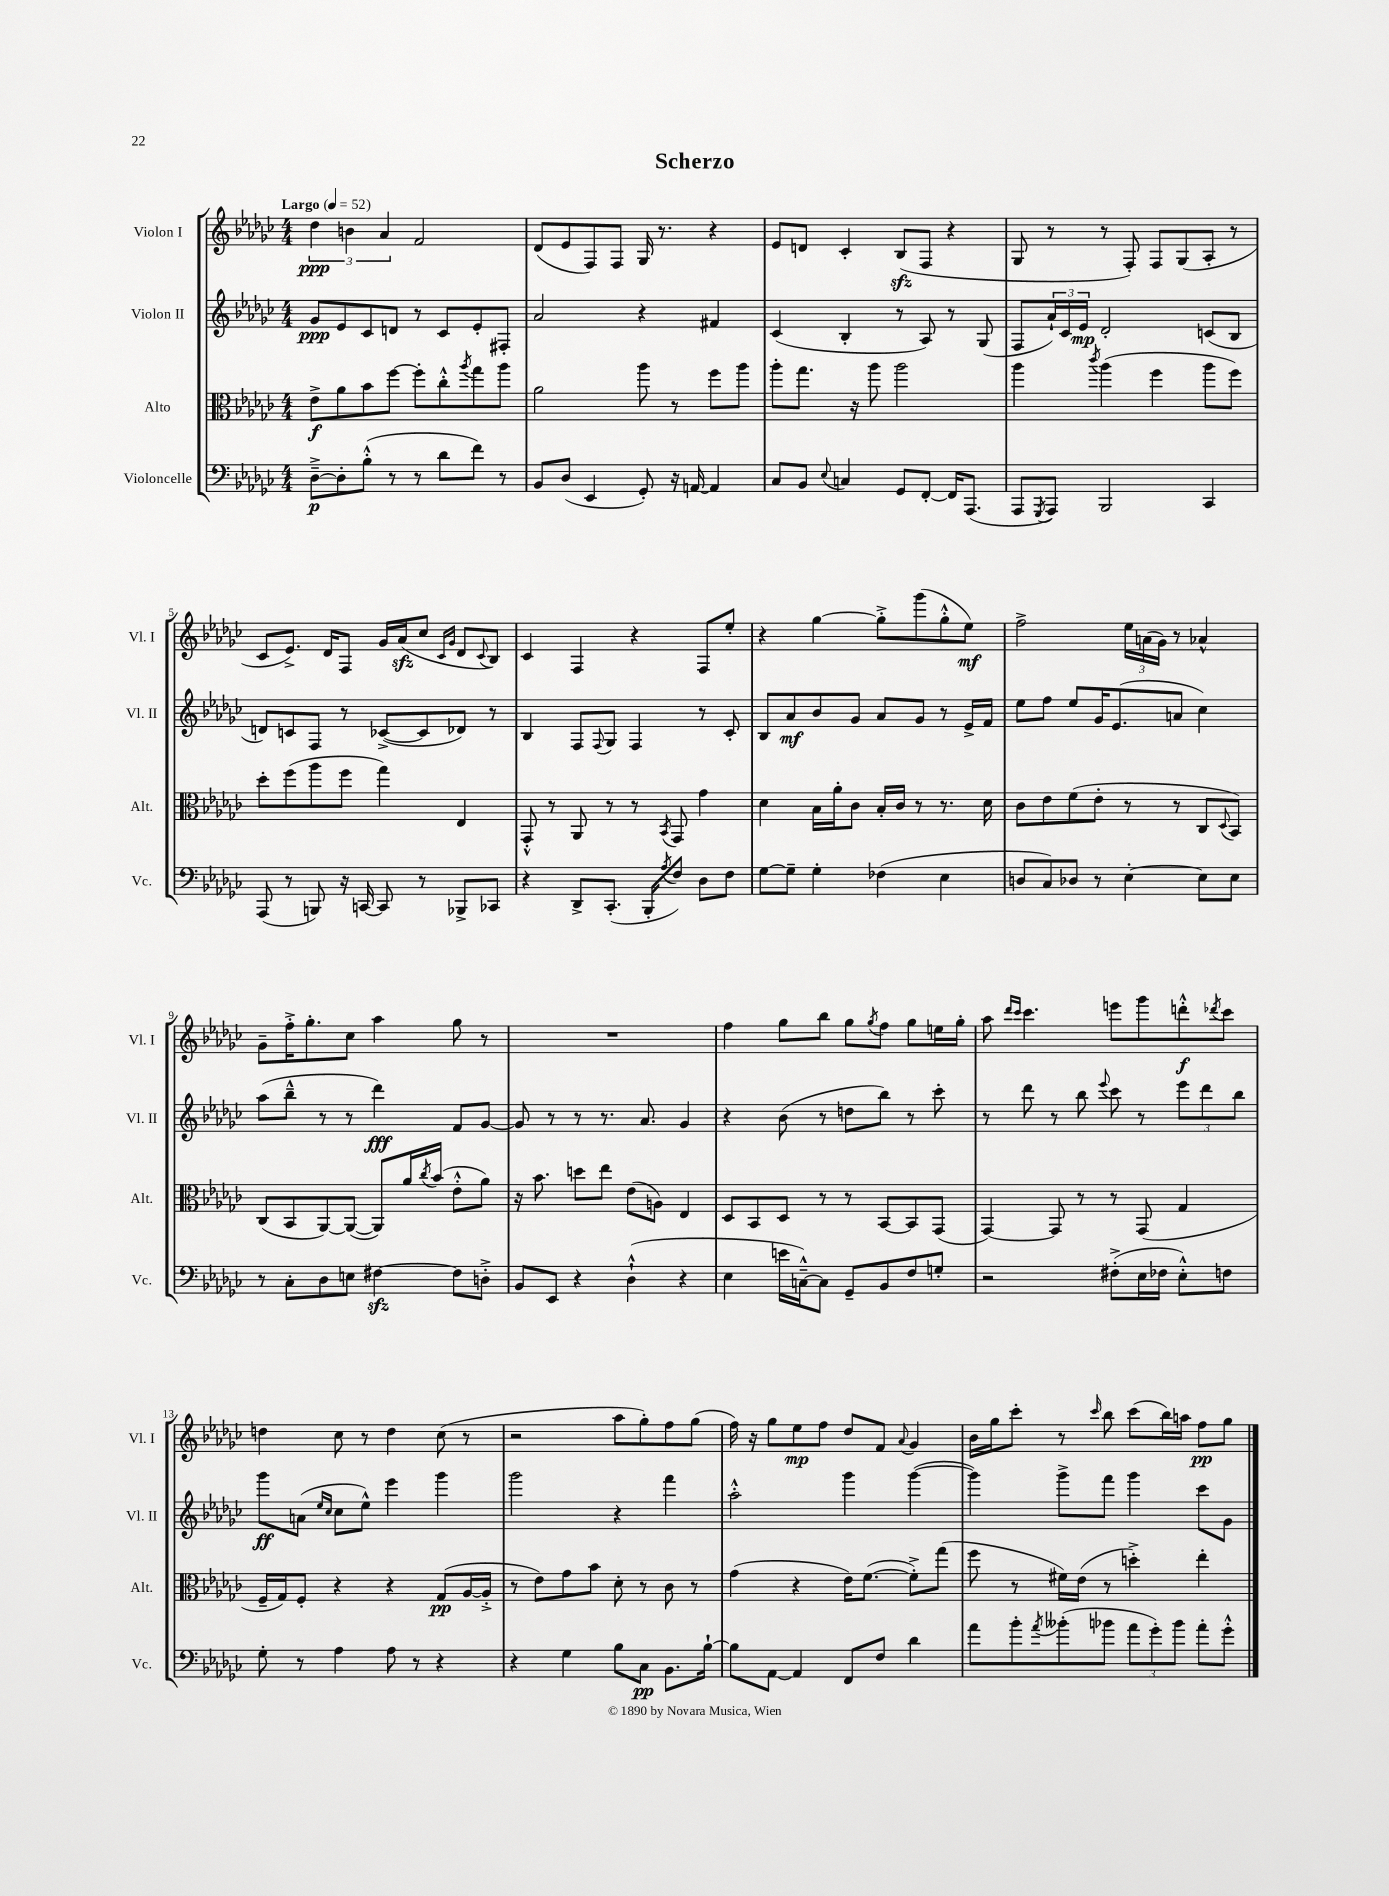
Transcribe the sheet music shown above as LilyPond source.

\header { title = "Scherzo" }
<<
\new StaffGroup <<
\new Staff = "s0" \with { instrumentName = "Violon I" shortInstrumentName = "Vl. I" } {
    \clef treble \key ges \major \numericTimeSignature \time 4/4 \tempo "Largo" 4 = 52
    \tuplet 3/2 { des''4\ppp b'4 aes'4 } f'2 |
    des'8( ees'8 f8) f8 ges16 r8. r4 |
    ees'8 d'8 ces'4-. bes8\sfz( f8 r4 |
    ges8 r8 r8 f8-.) f8 ges8( aes8-. r8 |
    ces'8 ees'8.->) des'16 f8 ges'16 aes'16\sfz( ces''8 \grace { ces'16 ges'16 } des'8 \appoggiatura { ces'8 } bes8) |
    ces'4 f4 r4 f8 ees''8-. |
    r4 ges''4~ ges''8-.-> ges'''8( ges''8-.-^ ees''8\mf) |
    f''2-> \tuplet 3/2 { ees''16 a'16( ges'16) } r8 aes'4-^ |
    ges'8-- f''16-.-> ges''8.-. ces''8 aes''4 ges''8 r8 |
    R1 |
    f''4 ges''8 bes''8 ges''8 \acciaccatura { ges''8 } f''8 ges''8 e''16 ges''16-. |
    aes''8 \grace { des'''16 ces'''16 } ces'''4. e'''8 ges'''8 d'''8-.-^\f \acciaccatura { des'''8 } ces'''8 |
    d''4 ces''8 r8 d''4 ces''8( r8 |
    r2 aes''8 ges''8-.) f''8 ges''8( |
    f''16) r16 ges''8 ees''8\mp f''8 des''8 f'8 \appoggiatura { aes'8 } ges'4 |
    bes'16 ges''16 ces'''8-. r8 \grace { ces'''16 } bes''8 ces'''8( bes''16) a''16 f''8\pp ges''8 \bar "|." |
}
\new Staff = "s1" \with { instrumentName = "Violon II" shortInstrumentName = "Vl. II" } {
    \clef treble \key ges \major \numericTimeSignature \time 4/4
    ges'8\ppp ees'8 ces'8 d'8 r8 ces'8 ees'8-. fis8-. |
    aes'2 r4 fis'4 |
    ces'4( bes4-. r8 aes8) r8 ges8( |
    f8 \tuplet 3/2 { aes'16-!) ces'16 ees'16\mp } des'2-. c'8( bes8 |
    d'8) c'8 f8 r8 ces'8~->( ces'8 des'8) r8 |
    bes4 f8 \appoggiatura { f8 } ges8 f4 r8 ces'8-. |
    bes8 aes'8\mf bes'8 ges'8 aes'8 ges'8 r8 ees'16-> f'16 |
    ees''8 f''8 ees''8 ges'16 ees'8.( a'8 ces''4) |
    aes''8( bes''8---^ r8 r8 des'''4\fff) f'8 ges'8~ |
    ges'8 r8 r8 r8. aes'8. ges'4 |
    r4 bes'8( r8 d''8 bes''8) r8 ces'''8-. |
    r8 des'''8 r8 bes''8 \appoggiatura { ees'''8 } ces'''8 r8 \tuplet 3/2 { ees'''8 des'''8 bes''8 } |
    ges'''8\ff a'8( \grace { ees''16 ces''16 } ces''8 ees''8-^) ees'''4 ges'''4 |
    ges'''2 r4 f'''4 |
    aes''2-.-^ ges'''4 ges'''4~( |
    ges'''4) ges'''8-> f'''8 ges'''4 ces'''8 ges'8 \bar "|." |
}
\new Staff = "s2" \with { instrumentName = "Alto" shortInstrumentName = "Alt." } {
    \clef alto \key ges \major \numericTimeSignature \time 4/4
    ees'8->\f aes'8 bes'8 f''8~ f''8-. ces''8-.-^ \acciaccatura { aes''8 } ges''8 aes''8 |
    aes'2 aes''8 r8 f''8 aes''8 |
    aes''8-. ges''8. r16 aes''8 aes''2 |
    aes''4 \acciaccatura { ces'''8 } aes''4( f''4 aes''8 f''8) |
    des''8-. f''8( aes''8 f''8 ges''4) ees4 |
    ges,8-.-^ r8 aes,8 r8 r8 \acciaccatura { bes,8 } ges,8 ges'4 |
    des'4 bes16 aes'16-. ces'8 bes16-. ces'16 r8 r8. des'16 |
    ces'8 ees'8 f'8( ees'8-. r8 r8 ces8 \appoggiatura { des8 } bes,8) |
    ces8( bes,8 aes,8~) aes,8~( aes,8) aes'16 \acciaccatura { ces''8 } bes'16( ees'8-.-^ aes'8) |
    r16 bes'8. d''8 ees''8 ees'8( a8) ees4 |
    des8 bes,8 des8 r8 r8 bes,8~ bes,8 ges,8( |
    ges,4~) ges,8 r8 r8 ges,8( ges4 |
    f16-- ges16) f8-. r4 r4 ges8\pp( aes16~ aes16-.-> |
    r8 ees'8) ges'8 bes'8 des'8-. r8 ces'8 r8 |
    ges'4( r4 ees'16) f'8.~( f'8-.->) ges''8( |
    f''8 r8 fis'16) ees'16( r8 d''4-.->) ees''4-. \bar "|." |
}
\new Staff = "s3" \with { instrumentName = "Violoncelle" shortInstrumentName = "Vc." } {
    \clef bass \key ges \major \numericTimeSignature \time 4/4
    des8~--->\p des8-. bes8-.-^( r8 r8 des'8 f'8) r8 |
    bes,8 des8( ees,4 ges,8-.) r16 a,16~ a,4 |
    ces8 bes,8 \appoggiatura { ees8 } c4 ges,8 f,8~-. f,16 aes,,8.( |
    aes,,8 \acciaccatura { ges,,8 } aes,,8) bes,,2 ces,4 |
    aes,,8( r8 b,,8) r16 c,16~ c,8 r8 bes,,8-> ces,8 |
    r4 des,8-> ces,8.-.( bes,,16-. \acciaccatura { aes8 } f8) des8 f8 |
    ges8~ ges8-- ges4-. fes4( ees4 |
    d8 ces8) des8 r8 ees4~-. ees8 ees8 |
    r8 ces8-. des8 e8 fis4~\sfz fis8 d8-.-> |
    bes,8 ees,8 r4 des4-!-^( r4 |
    ees4 e'16 c16~---^) c8 ges,8-- bes,8 f8 g8-. |
    r2 fis8-.->( ees16 fes16 ees8-.-^) f8 |
    ges8-. r8 aes4 aes8 r8 r4 |
    r4 ges4 bes8 ces8\pp bes,8. bes16~-! |
    bes8 aes,8~ aes,4 f,8 f8 des'4 |
    aes'8 bes'8-. \acciaccatura { aes'8 } beses'8-.( bes'8 \tuplet 3/2 { aes'8 ges'8-.) bes'8 } aes'8-. ges'8-.-^ \bar "|." |
}
>>
>>
